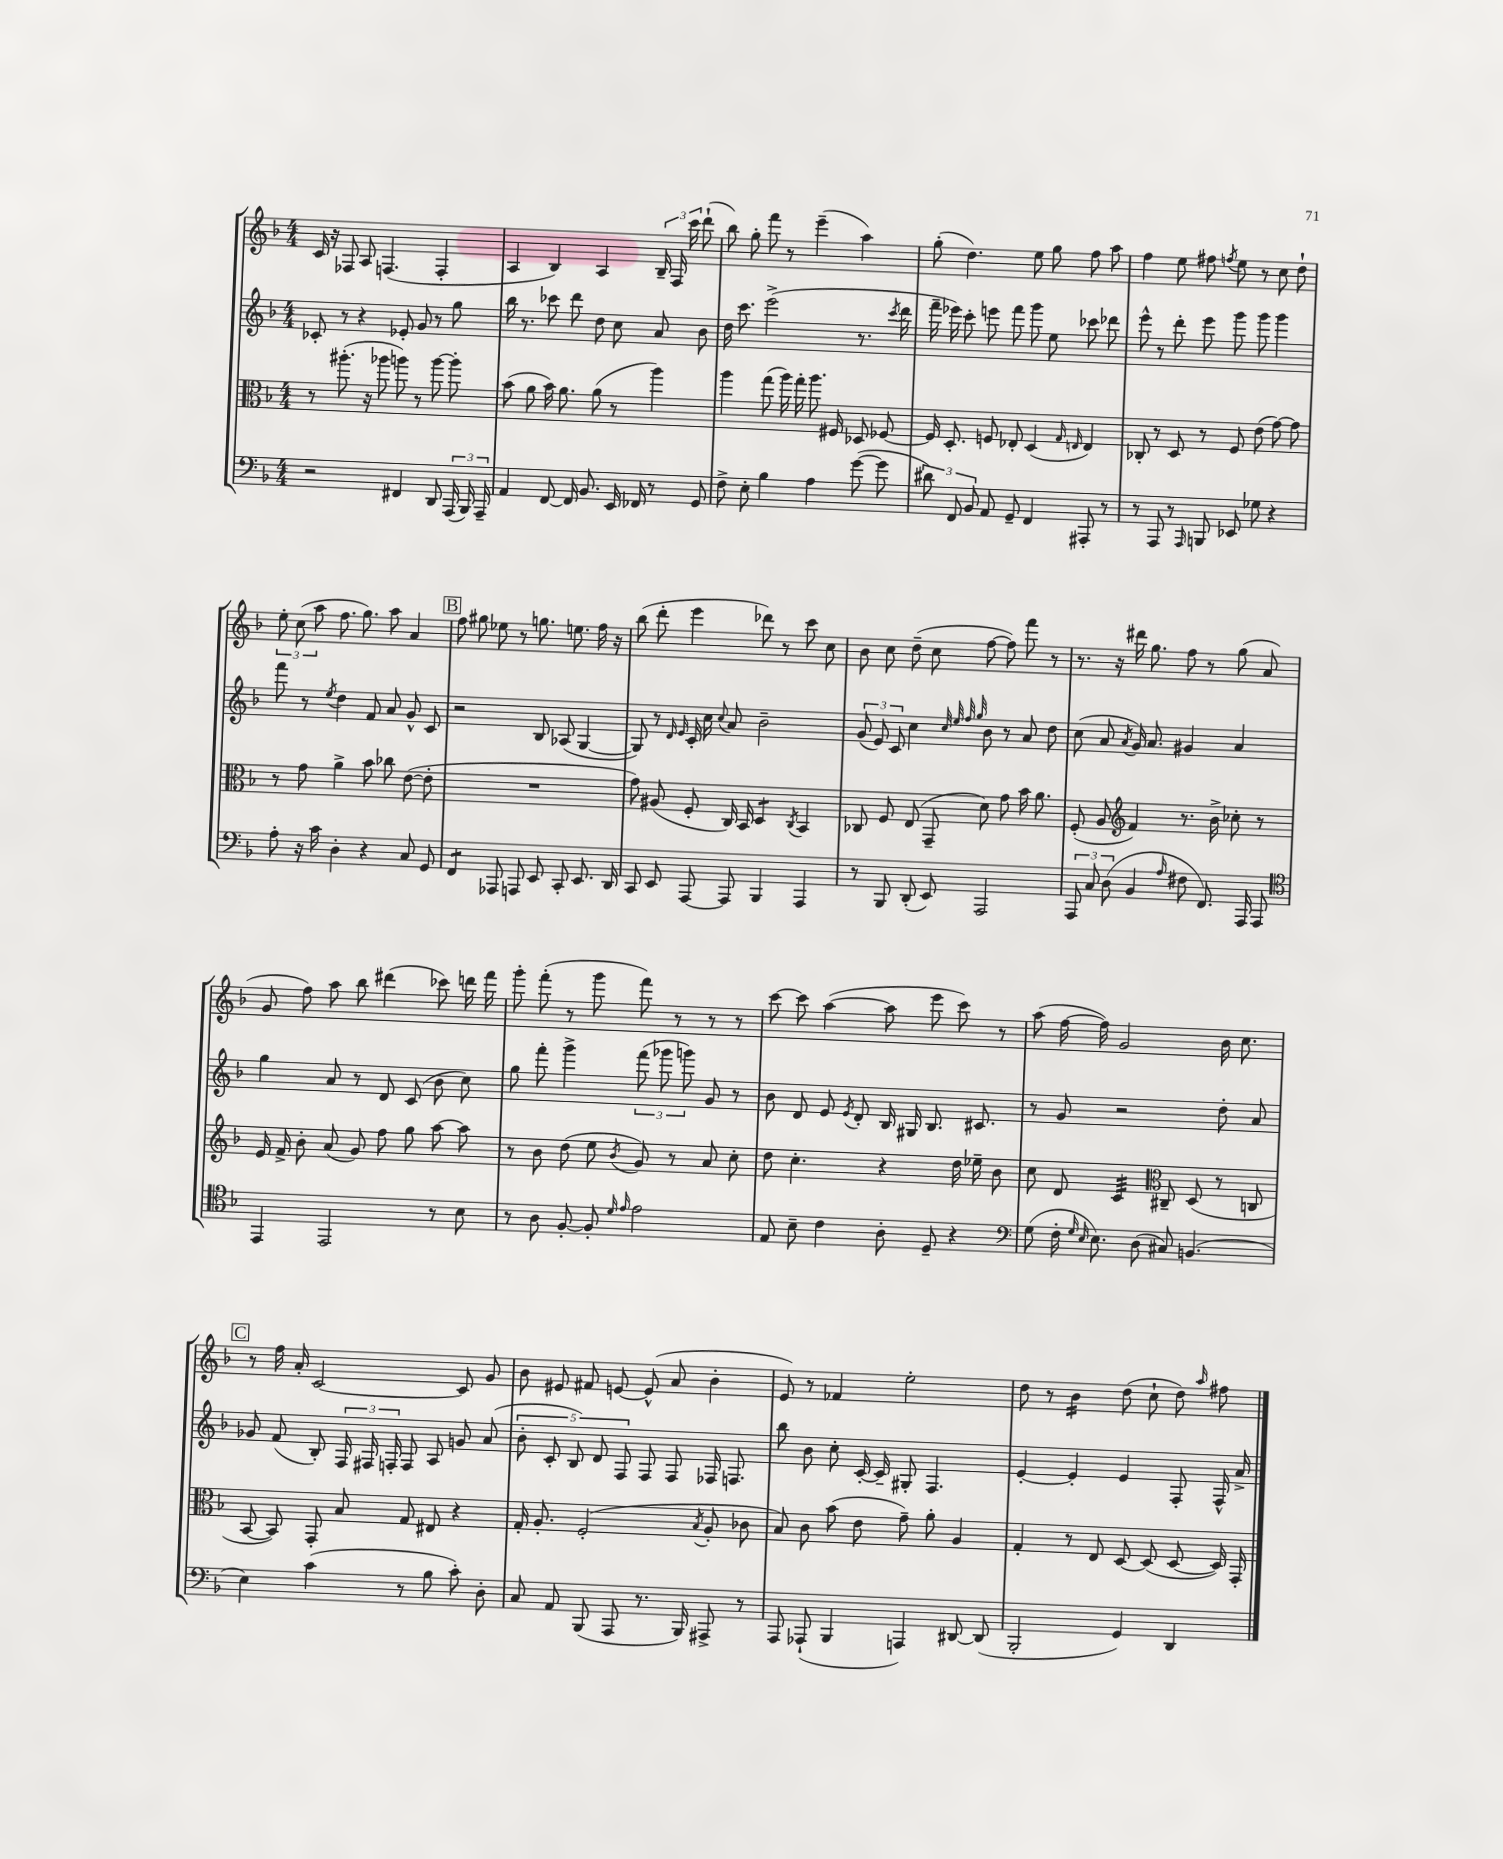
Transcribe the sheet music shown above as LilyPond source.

<<
\new StaffGroup <<
\new Staff = "s0" {
    \clef treble \key f \major \numericTimeSignature \time 4/4
    \autoBeamOff c'16 r16 fes8 a8 f4.( f4-. |
    a4 bes4) a4 \tuplet 3/2 { bes16-- f16 c'''16 } d'''8-!( |
    bes''8) g''8-. f'''8 r8 e'''4--( a''4) |
    g''8-.( d''4.) e''8 g''8 f''8 a''8 |
    f''4 e''8 fis''8 \acciaccatura { f''8 } e''8 r8 c''8 d''8-! |
    \tuplet 3/2 { e''8-. c''8( a''8 } f''8. g''8.) a''8 a'4 |
    \mark \markup { \box "B" } f''8 gis''8 ees''8 r8 g''8. e''8. f''16 r16 |
    bes''8( d'''8-. e'''4 des'''8) r8 c'''8 c''8 |
    bes'8 c''8 d''8--( c''8 f''8~ f''8) f'''8 r8 |
    r8. r16 dis'''16 g''8. f''8 r8 g''8( a'8 |
    g'8 f''8) a''8 bes''8 dis'''4( ces'''8) d'''16 f'''16 |
    g'''8-. f'''8-.( r8 g'''8 f'''8) r8 r8 r8 |
    c'''8~ c'''8 a''4~( a''8 e'''8 c'''8) r8 |
    a''8( f''16~ f''16) g'2 bes'16 c''8. |
    \mark \markup { \box "C" } r8 f''16 a'16-. c'2~ c'8 g'8 |
    bes'8 eis'8 fis'8 e'8~ e'8-^( a'8 bes'4-. |
    e'8) r8 fes'4 e''2-. |
    d''8 r8 bes'4:16 d''8( c''8-! d''8) \grace { a''16 } fis''8 \bar "|." |
}
\new Staff = "s1" {
    \clef treble \key f \major \numericTimeSignature \time 4/4
    \autoBeamOff ces'8-. r8 r4 ees'8-. g'8 r8 g''8 |
    bes''16 r8. ces'''8 d'''8 d''8 c''8 a'8 bes'8 |
    d''16 c'''8. e'''2->( r8. \acciaccatura { c'''8 } d'''16 |
    f'''16-- ees'''16) c'''8-. e'''8 f'''8 g'''8 e''8 ces'''8 des'''8 |
    e'''8-^ r8 d'''8-. e'''8 g'''8 g'''8 g'''4 |
    f'''8 r8 \acciaccatura { e''8 } d''4 f'8 a'8 g'8-^ c'8 |
    \mark \markup { \box "B" } r2 bes8 aes8( g4~ |
    g8) r8 \grace { d'16 e'16 } c'16-. c''16 \appoggiatura { c''8 } a'8 bes'2-- |
    \tuplet 3/2 { g'8( e'8) c'8 } c''4 \grace { c''32 e''32 f''32 g''32 } bes'8 r8 a'8 d''8 |
    c''8( a'8 \acciaccatura { a'8 } g'16) a'8. gis'4 a'4 |
    g''4 a'8 r8 d'8 c'8( bes'8 c''8) |
    g''8 f'''8-. g'''4-> \tuplet 3/2 { f'''8( ges'''8 g'''8) } g'8 r8 |
    bes'8 d'8 e'8 \acciaccatura { e'8 } d'8-. bes16 gis16 bes8. cis'8. |
    r8 g'8 r2 d''8-. a'8 |
    \mark \markup { \box "C" } ges'8 f'8( bes8-.) \tuplet 3/2 { f16 fis16 f16-. } f8 a8 g'8 a'8( |
    \tuplet 5/4 { bes'8-. c'8-. bes8) d'8 f8 } f8 f8 fes16 f8. |
    bes''8 bes'8 c''8-. c'16~-. c'16-- gis8-. f4. |
    e'4~-. e'4-. e'4 f8-. f16-^ a'16-> \bar "|." |
}
\new Staff = "s2" {
    \clef alto \key f \major \numericTimeSignature \time 4/4
    \autoBeamOff r8 ais''8.-.( r16 aes''8 a''8) r8 a''8~ a''8-. |
    bes'8( a'8 bes'16) a'8. a'8( r8 a''4) |
    a''4 g''8( a''16) g''16-. a''8. fis16 des8 fes8~ |
    fes16 d8.-. f8 ees8-. d4( \grace { g16 e16 } e4) |
    ces8-. r8 d8 r8 f8 e'8( g'8~) g'8 |
    r8 g'8 a'4-> bes'8 ces''8 e'8~( e'8-. |
    \mark \markup { \box "B" } R1 |
    g'8) ais8( f8-. c16) bes,16 d4:8 \acciaccatura { c8 } bes,4 |
    ces8 f8 e8( g,8-- d'8) g'8 bes'16 a'8. |
    f8-.( a8 \clef treble f'4) r8. bes'16-> ces''8-. r8 |
    e'16 f'16-> bes'8-. a'8( g'8) f''8 g''8 a''8~ a''8 |
    r8 bes'8 d''8( e''8 \acciaccatura { bes'8 } g'8) r8 a'8 c''8-. |
    d''8 c''4.-. r4 d''16 ees''16-- bes'8 |
    c''8 d'8 c'4:32 \clef alto cis8-- d8( r8 c8 |
    \mark \markup { \box "C" } bes,8~ bes,8) g,8-. bes8 g8 eis8 r4 |
    g16-. a8.-. f2-.( \acciaccatura { bes8 } a8-. ces'8 |
    bes8) c'8 bes'8( e'8 g'8--) a'8-. a4 |
    g4-. r8 e8 d8~ d8( d8~ d16) g,16-. \bar "|." |
}
\new Staff = "s3" {
    \clef bass \key f \major \numericTimeSignature \time 4/4
    \autoBeamOff r2 fis,4 d,8 \tuplet 3/2 { a,,16( bes,,16) a,,16-- } |
    a,4 f,8~ f,16 bes,8. e,16 fes,16 r8 g,8 |
    f8-> e8-. bes4 a4 g'8~( g'8 |
    \tuplet 3/2 { dis'8) f,8 bes,8 } a,8 g,8-- f,4 ais,,8-. r8 |
    r8 a,,8 r8 \grace { a,,16 } b,,8 ees,8 ges8 r4 |
    a8-. r16 c'16 d4-. r4 c8 g,8 |
    \mark \markup { \box "B" } f,4:8 aes,,8 a,,8 e,8 c,8-. e,8. d,16 |
    c,8 e,8 a,,8~ a,,8 bes,,4 a,,4 |
    r8 bes,,8 d,8-.( e,8) a,,2 |
    \tuplet 3/2 { a,,8 c8 d8( } bes,4 \grace { a16 } fis8 f,8.) a,,16 a,,8 |
    \clef tenor e,4 e,2 r8 bes8 |
    r8 a8 f8~-. f8-. \grace { d'16 e'16 } e'2 |
    e8 bes8-- c'4 a8-. d8-- r4 |
    \clef bass g8( f16-. \grace { g16 e16 } e8.) d8( cis8) b,4.( |
    \mark \markup { \box "C" } e4) c'4( r8 bes8 c'8-.) d8-. |
    c8 a,8 bes,,8( a,,8 r8. bes,,16) ais,,8-> r8 |
    a,,8 aes,,8-!( bes,,4 a,,4) dis,8~ dis,8( |
    bes,,2-. g,4) d,4 \bar "|." |
}
>>
>>
\layout { \context { \Score \remove "Bar_number_engraver" } }
